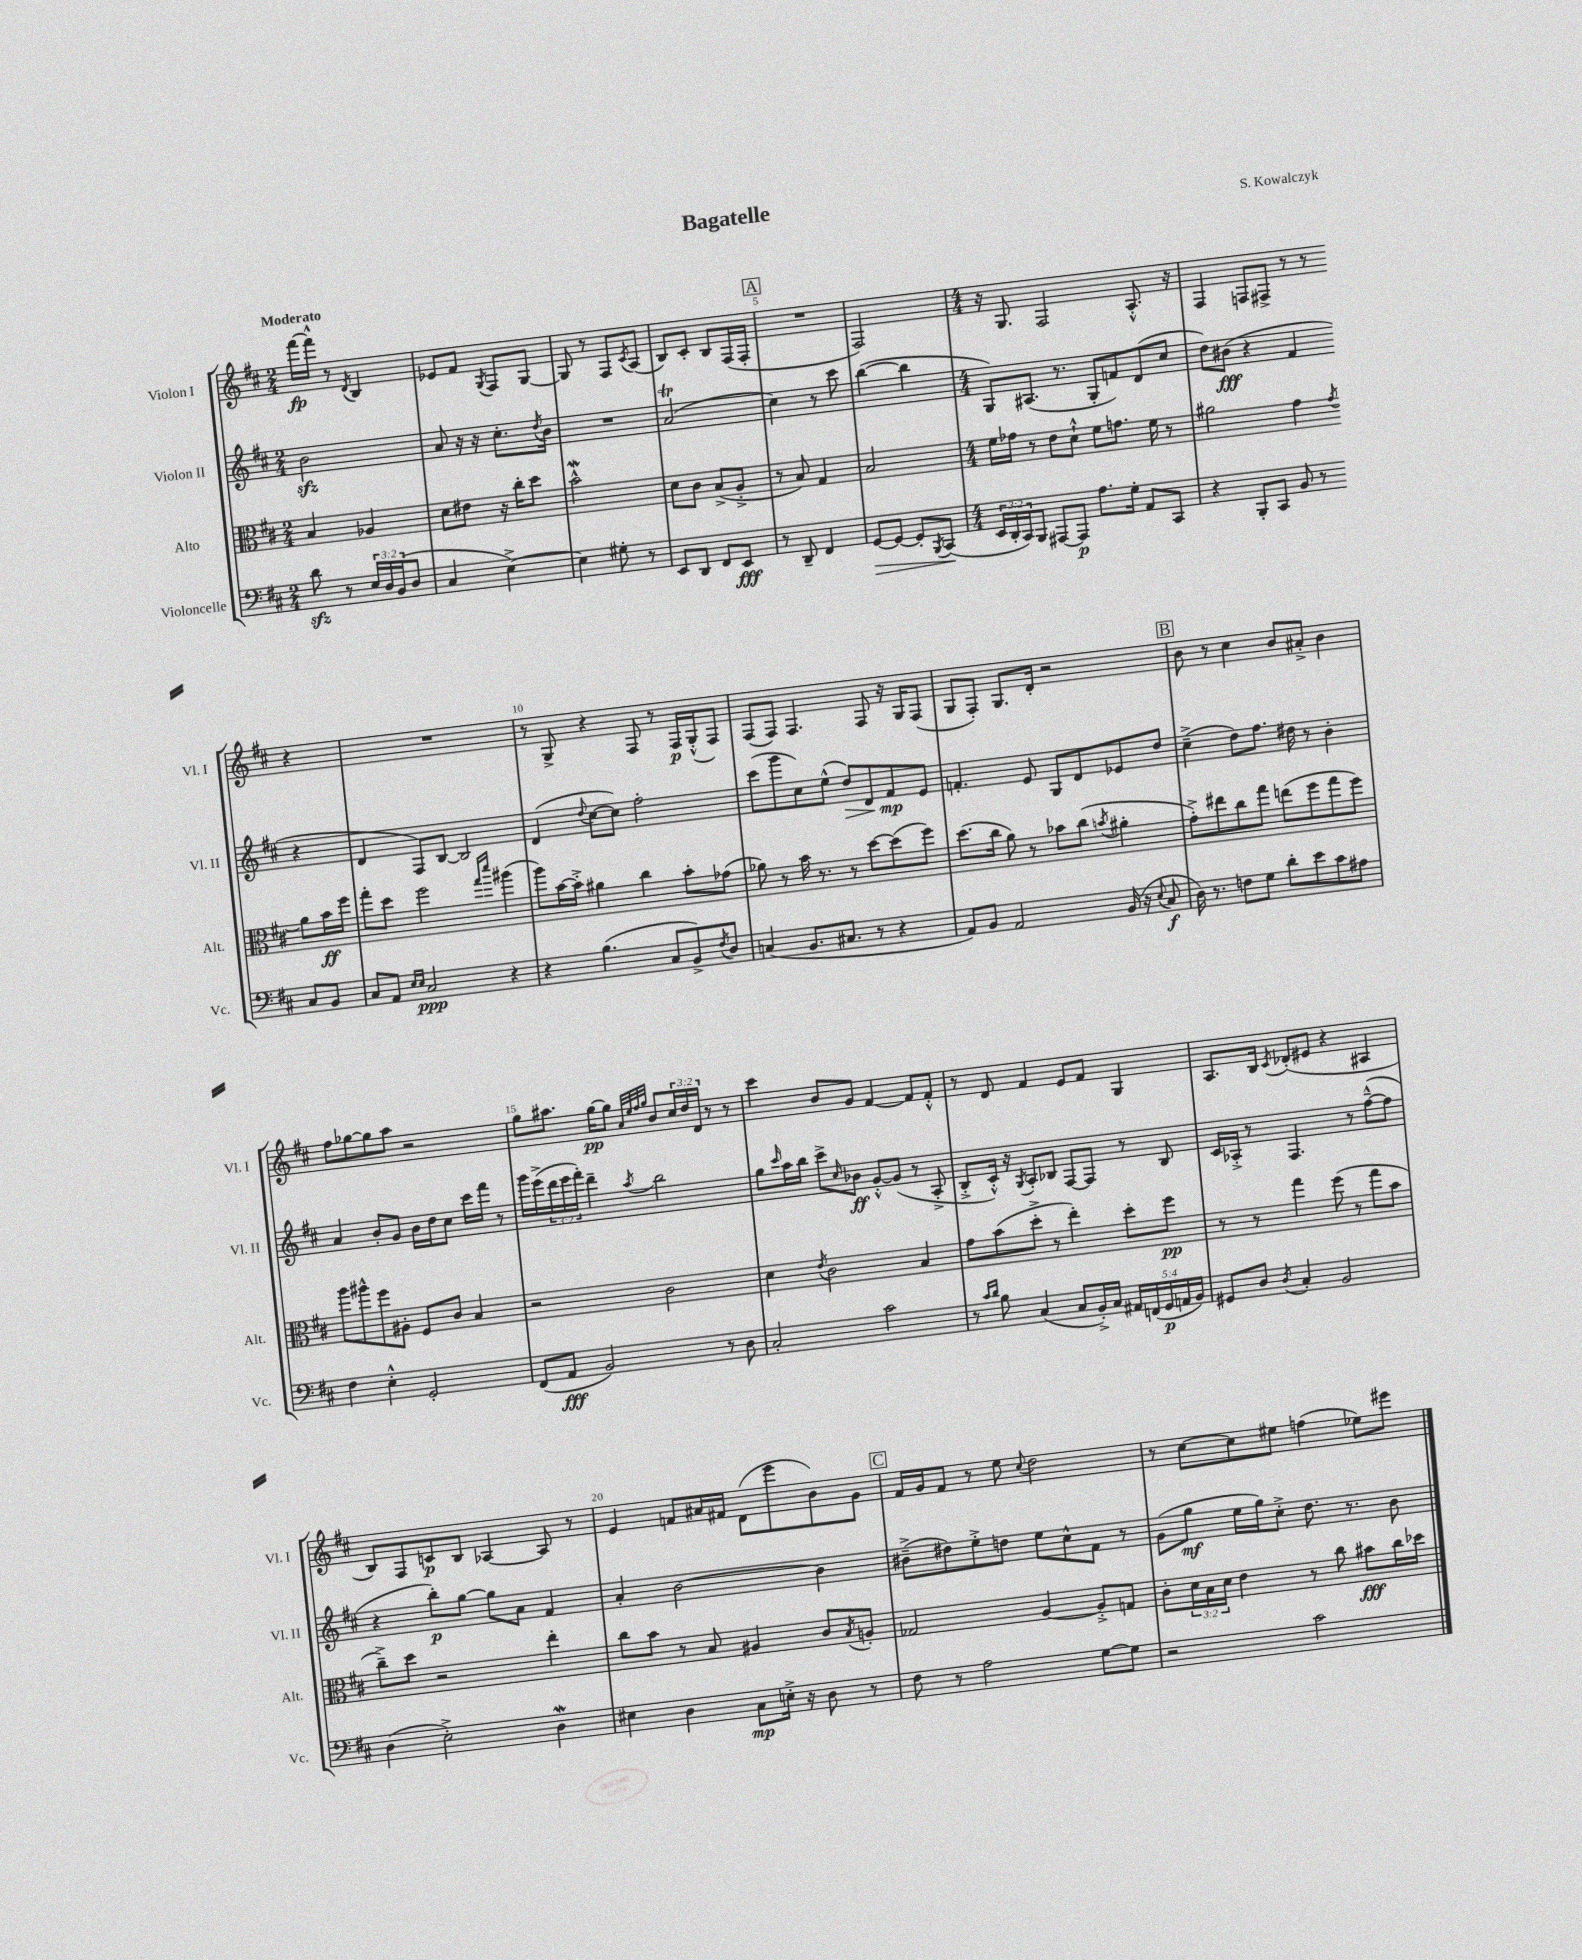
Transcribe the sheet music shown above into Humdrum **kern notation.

**kern	**dynam	**kern	**dynam	**kern	**dynam	**kern	**dynam
*part4	*part4	*part3	*part3	*part2	*part2	*part1	*part1
*staff4	*staff4	*staff3	*staff3	*staff2	*staff2	*staff1	*staff1
*I"Violoncelle	*	*I"Alto	*	*I"Violon II	*	*I"Violon I	*
*I'Vc.	*	*I'Alt.	*	*I'Vl. II	*	*I'Vl. I	*
*clefF4	*	*clefC3	*	*clefG2	*	*clefG2	*
*k[f#c#]	*	*k[f#c#]	*	*k[f#c#]	*	*k[f#c#]	*
*M2/4	*	*M2/4	*	*M2/4	*	*M2/4	*
=1	=1	=1	=1	=1	=1	=1	=1
!	!	!	!	!	!	!LO:TX:a:B:t=Moderato	!
8dzz\	.	4B/	.	2bzz\	.	[16fff#\LL	fp
.	.	.	.	.	.	16fff#^^\JJ]	.
8r	.	.	.	.	.	8r	.
.	.	.	.	.	.	8qd/	.
24E/LL	.	4A-X/	.	.	.	4B/	.
24D/	.	.	.	.	.	.	.
(24BB/J	.	.	.	.	.	.	.
8D/J	.	.	.	.	.	.	.
=2	=2	=2	=2	=2	=2	=2	=2
4C#/	.	8d\L	.	8a/	.	8e-X/L	.
.	.	8e#X\J	.	16r	.	8f#/J	.
.	.	.	.	16r	.	.	.
.	.	.	.	.	.	8qG/	.
[4E^\)	.	16r	.	8.cc#'\L	.	8F#/L	.
.	.	16cc#'\KL	.	.	.	.	.
.	.	8dd\J	.	.	.	[8G/J	.
.	.	.	.	8qdd/	.	.	.
.	.	.	.	16b\Jk	.	.	.
=3	=3	=3	=3	=3	=3	=3	=3
4E\]	.	2bW^^\	.	2r	.	8G/]	.
.	.	.	.	.	.	8r	.
8G#X'\	.	.	.	.	.	8F#/L	.
.	.	.	.	.	.	8qc#/	.
8r	.	.	.	.	.	(8A/J	.
=4	=4	=4	=4	=4	=4	=4	=4
8EE/L	.	8d\L	.	(2aT/	.	8B/L)	.
8DD/J	.	8c#\J	.	.	.	8c#'/J	.
8FF#/L	.	(8B^/L	.	.	.	8B/L	.
8EE/J	fff	8A'^/J	.	.	.	(16F#/L	.
.	.	.	.	.	.	16F#'/JJ	.
!!LO:REH:place=s1:t=A
=5	=5	=5	=5	=5	=5	=5	=5
8r	.	8r	.	4cc#\)	.	2r	.
8DD~/	.	8B/)	.	.	.	.	.
4FF#/	.	4G/	.	8r	.	.	.
.	.	.	.	8ccc#\	.	.	.
=6	=6	=6	=6	=6	=6	=6	=6
!	!LO:HP:b	!	!	!	!	!	!
[8GG/L	>	2B/	.	([4bb\	.	2F#/)	.
8GG/J_	.	.	.	.	.	.	.
8GG'/L]	.	.	.	4bb\]	.	.	.
8qBBB/	.	.	.	.	.	.	.
(8CC#/J	.	.	.	.	.	.	.
.	]	.	.	.	.	.	.
=7	=7	=7	=7	=7	=7	=7	=7
*M4/4	*	*M4/4	*	*M4/4	*	*M4/4	*
24EE/LL	.	16f#\LL	.	8G/L)	.	16r	.
24DD'/	.	.	.	.	.	.	.
.	.	16g-X\JJ	.	.	.	8.G/	.
24CC#/J)	.	.	.	.	.	.	.
8BBB/J	.	8r	.	(8.A#X/J	.	.	.
[8AAA#X/L	.	8e\L	.	.	.	2F#/	.
.	.	.	.	8.r	.	.	.
8AAA#/J]	p	8d`^^\J	.	.	.	.	.
8.A\L	.	8f#\L	.	8G'/L	.	.	.
.	.	8.gn\J	.	8fn/)	.	.	.
16G'\Jk	.	.	.	.	.	.	.
8AA/L	.	.	.	(8d/	.	8.A'^^/	.
.	.	16f#\	.	.	.	.	.
8CC#/J	.	8r	.	8cc#/J	.	.	.
.	.	.	.	.	.	16r	.
=8	=8	=8	=8	=8	=8	=8	=8
4r	.	2a#X\	.	8dd\L)	.	4F#/	.
.	.	.	.	(8b#X\J	fff	.	.
8BBB'/L	.	.	.	4r	.	8Fn/L	.
8CC#/J	.	.	.	.	.	8F#X^/J	.
8BB/	.	4g\	.	4f#/	.	8r	.
8r	.	.	.	.	.	8r	.
.	.	8qg/	.	.	.	.	.
8C#/L	.	8a#\L	.	4r	.	4r	.
8BB/J	.	16b\L	ff	.	.	.	.
.	.	16ff#\JJ	.	.	.	.	.
!!LO:LB:g=z
=9	=9	=9	=9	=9	=9	=9	=9
8C#/L	.	8gg'\L	.	4d/	.	1r	.
8AA/J	.	8dd\J	.	.	.	.	.
16qqE/LL	.	.	.	.	.	.	.
16qqE/JJ	.	.	.	.	.	.	.
2C#/	ppp	2ff#\	.	8F#/L)	.	.	.
.	.	.	.	[8B/J	.	.	.
.	.	.	.	2B/]	.	.	.
.	.	16qqgg/LL	.	.	.	.	.
.	.	16qqddd/JJ	.	.	.	.	.
4r	.	(4aa#X\	.	.	.	.	.
=10	=10	=10	=10	=10	=10	=10	=10
4r	.	8aa\L)	.	(4d/	.	8r	.
.	.	[16b\L	.	.	.	8G^/	.
.	.	16b'^\JJ]	.	.	.	.	.
.	.	.	.	8qqdd/	.	.	.
(4.B\	.	4a#X\	.	[8cc#\L	.	4r	.
.	.	.	.	8cc#\J])	.	.	.
.	.	4cc#\	.	2ff#'\	.	8F#/	.
8C#/L	.	.	.	.	.	8r	.
8BB^/)	.	8b'\L	.	.	.	16F#/LL	p
.	.	.	.	.	.	(16G'^^/J	.
8qF#/	.	.	.	.	.	.	.
8D/J	.	(8g-X\J	.	.	.	8F#/J)	.
=11	=11	=11	=11	=11	=11	=11	=11
(4Cn/	.	8a-X\)	.	(8ccc#\L	.	(8F#/L	.
.	.	8r	.	8ggg\	.	8F#/J)	.
8.BB/L	.	16b\	.	8cc#\)	.	4.F#/	.
.	.	8.r	.	.	.	.	.
.	.	.	.	(8ee^^\J	.	.	.
8.C#X/J	.	.	.	.	.	.	.
!	!	!	!	!	!LO:HP:b	!	!
.	.	8r	.	8dd/L)	>	.	.
8r	.	[8dd\L	.	8d/	.	8F#/	.
4r	.	(8dd\]	.	8f#/	mp	16r	.
.	.	.	.	.	.	16G/KL	.
.	.	8ff#\J)	.	8e/J	]	(8F#/J	.
=12	=12	=12	=12	=12	=12	=12	=12
8AA/L)	.	(8.dd\L	.	4.fn'/	.	8G/L	.
8BB/J	.	.	.	.	.	8F#'/J)	.
.	.	16cc#\Jk	.	.	.	.	.
2AA/	.	8a\)	.	.	.	8.G/L	.
.	.	8r	.	8e/	.	.	.
.	.	.	.	.	.	16d'/Jk	.
.	.	8b-X\L	.	8G/L	.	2r	.
.	.	(8cc#\J	.	8d/	.	.	.
.	.	8qbn/	.	.	.	.	.
(16BB/	.	4a#X'\	.	8e-X/	.	.	.
16r	.	.	.	.	.	.	.
8qqE/	.	.	.	.	.	.	.
8C#/	f	.	.	8dd/J	.	.	.
!!LO:REH:place=s1:t=B
=13	=13	=13	=13	=13	=13	=13	=13
16D\)	.	8g'^\L)	.	(4cc#~^\	.	8b\	.
8.r	.	.	.	.	.	.	.
.	.	8ee#X\	.	.	.	8r	.
8Fn\L	.	8cc#\	.	8dd\L)	.	4cc#\	.
8G\J	.	8gg\J	.	8.ff#\J	.	.	.
8d'\L	.	(8een\L	.	.	.	8b/L	.
.	.	.	.	16dd#X\	.	.	.
8e\	.	8ff#\	.	8r	.	8a#X'^/J	.
8c#\	.	8gg\	.	4b'\	.	4b\	.
8A#X\J	.	8ff#\J)	.	.	.	.	.
!!LO:LB:g=z
=14	=14	=14	=14	=14	=14	=14	=14
4F#\	.	8aa\L	.	4a/	.	8ff#\L	.
.	.	8aa#X^^\	.	.	.	[8gg-X\	.
4E'^^\	.	8ff#\	.	8b'/L	.	8gg-\]	.
.	.	8A#X'\J	.	8g/J	.	8aa\J	.
2GG'/	.	8F#/L	.	16b\LL	.	2r	.
.	.	.	.	16dd\J	.	.	.
.	.	8c#/J	.	8cc#\J	.	.	.
.	.	4B/	.	16ccc#\LL	.	.	.
.	.	.	.	16fff#\JJ	.	.	.
.	.	.	.	8r	.	.	.
=15	=15	=15	=15	=15	=15	=15	=15
(8FF#/L	.	2r	.	16ggg\LL	.	8gg\L	.
.	.	.	.	(16eee^\	.	.	.
8AA/J	fff	.	.	24ddd\	.	8.aa#X\J	.
.	.	.	.	24eee\	.	.	.
.	.	.	.	24fff#'\JJ)	.	.	.
2BB/)	.	.	.	4ddd~\	.	.	.
.	.	.	.	.	.	[16gg\KL	pp
.	.	.	.	.	.	8gg\J]	.
.	.	.	.	.	.	32qqa/LLL	.
.	.	.	.	.	.	32qqee/	.
.	.	.	.	.	.	32qqff#/	.
.	.	.	.	8qaa/	.	32qqgg/JJJ	.
.	.	2c#\	.	2bb\	.	8b/L	.
.	.	.	.	.	.	24cc#/L	.
.	.	.	.	.	.	24dd/	.
.	.	.	.	.	.	24d/JJ	.
8r	.	.	.	.	.	8r	.
8D\	.	.	.	.	.	8r	.
=16	=16	=16	=16	=16	=16	=16	=16
2C#'/	.	4d\	.	8gg\L	.	4ccc#\	.
.	.	.	.	16qqccc#/	.	.	.
.	.	.	.	16aa\L	.	.	.
.	.	.	.	16bb\JJ	.	.	.
.	.	8qe/	.	.	.	.	.
.	.	2c#\	.	8ccc#^\L	.	8b/L	.
.	.	.	.	16qqcc#/	.	.	.
.	.	.	.	8b-X\J	ff	8g/J	.
2c#\	.	.	.	[8g'^^/L	.	[4f#/	.
.	.	.	.	(8g/J]	.	.	.
.	.	4B/	.	8r	.	8f#/L]	.
.	.	.	.	8A'^/	.	8f#'^^/J	.
=17	=17	=17	=17	=17	=17	=17	=17
8r	.	8g\L	.	8B'^/L	.	8r	.
16qqc#/LL	.	.	.	.	.	.	.
16qqd/JJ	.	.	.	.	.	.	.
8B\	.	(8b\	.	16c#'^^/Jk)	.	8d/	.
.	.	.	.	16r	.	.	.
.	.	.	.	8qG/	.	.	.
(4C#/	.	8dd'^\J	.	8A'/L	.	4f#/	.
.	.	8r	.	8B-X/J	.	.	.
8C#/L	.	4ee'\)	.	[8F#/L	.	8e/L	.
16BB'^/L)	.	.	.	8F#/J]	.	8f#/J	.
16C#/JJ	.	.	.	.	.	.	.
20AA#X/LL	.	8dd'\L	.	8r	.	4G/	.
(20FFn/	.	.	.	.	.	.	.
20GG/	p	.	.	.	.	.	.
.	.	8ff#\J	pp	8B-/	.	.	.
20AAn/	.	.	.	.	.	.	.
20BB/JJ)	.	.	.	.	.	.	.
=18	=18	=18	=18	=18	=18	=18	=18
8GG#X/L	.	8r	.	16c#/LL	.	8.A/L	.
.	.	.	.	16A-X'^/JJ	.	.	.
8D/J	.	8r	.	8r	.	.	.
.	.	.	.	.	.	16B/Jk	.
8qD/	.	.	.	.	.	8qc#/	.
4C#'/	.	4gg\	.	4.F#/	.	(8d-X'/L	.
.	.	.	.	.	.	8e#X/J	.
2BB/	.	(8ff#\	.	.	.	4r	.
.	.	8r	.	8r	.	.	.
.	.	8gg\L	.	([8ff#~^^\L	.	4A#X/	.
.	.	8b\J	.	8ff#\J]	.	.	.
!!LO:LB:g=z
=19	=19	=19	=19	=19	=19	=19	=19
(4D\	.	8cc#~^\L)	.	4r	.	8B/L)	.
.	.	8dd\J	.	.	.	8F#/	.
2E'^\)	.	2r	.	8bb'\L)	p	8cn/	p
.	.	.	.	[8gg\J	.	8B/J	.
.	.	.	.	8gg\L]	.	[4A-X/	.
.	.	.	.	8a\J	.	.	.
4Dw\	.	4ee'\	.	4f#/	.	8A-/]	.
.	.	.	.	.	.	8r	.
=20	=20	=20	=20	=20	=20	=20	=20
4E#X\	.	8cc#\L	.	4a'/	.	4e/	.
.	.	8b\J	.	.	.	.	.
4D\	.	8r	.	[2b\	.	8fn/L	.
.	.	8B/	.	.	.	16a#X/L	.
.	.	.	.	.	.	16f#X/JJ	.
8C#\L	mp	4A#X/	.	.	.	(8d\L	.
16En'^\Jk	.	.	.	.	.	8eee\	.
16r	.	.	.	.	.	.	.
8D\	.	8c#/L	.	4b\]	.	8b\)	.
.	.	8qB/	.	.	.	.	.
8r	.	8An'/J	.	.	.	8g\J	.
!!LO:REH:place=s1:t=C
=21	=21	=21	=21	=21	=21	=21	=21
8F#\	.	2G-X/	.	(8b#X~^\L	.	16f#/LL	.
.	.	.	.	.	.	16g/J	.
8r	.	.	.	8dd#X\)	.	8f#/J	.
2A\	.	.	.	8ee'^\	.	8r	.
.	.	.	.	8ddn\J	.	8ee\	.
.	.	.	.	.	.	8qqcc#/	.
.	.	[4A/	.	8ee\L	.	2dd\	.
.	.	.	.	8cc#^^\	.	.	.
[8G\L	.	8A'^/L]	.	8f#\J	.	.	.
8G\J]	.	8Gn/J	.	8r	.	.	.
=22	=22	=22	=22	=22	=22	=22	=22
2r	.	8c#'\L	.	(8g\L	.	8r	.
.	.	24d\L	.	8gg\J	mf	[8cc#\L	.
.	.	24B\	.	.	.	.	.
.	.	24d\JJ	.	.	.	.	.
.	.	4e\	.	16ee\LL	.	8cc#\]	.
.	.	.	.	16gg\J)	.	.	.
.	.	.	.	8cc#'^\J	.	8ee#X\J	.
2c#\	.	8r	.	8.dd\	.	(4ffn\	.
.	.	8cc#\	.	.	.	.	.
.	.	.	.	8.r	.	.	.
.	.	8b#X\L	fff	.	.	8ee-X\L)	.
.	.	16cc#\L	.	8b\	.	8eee#X\J	.
.	.	16dd-X\JJ	.	.	.	.	.
==	==	==	==	==	==	==	==
*-	*-	*-	*-	*-	*-	*-	*-
